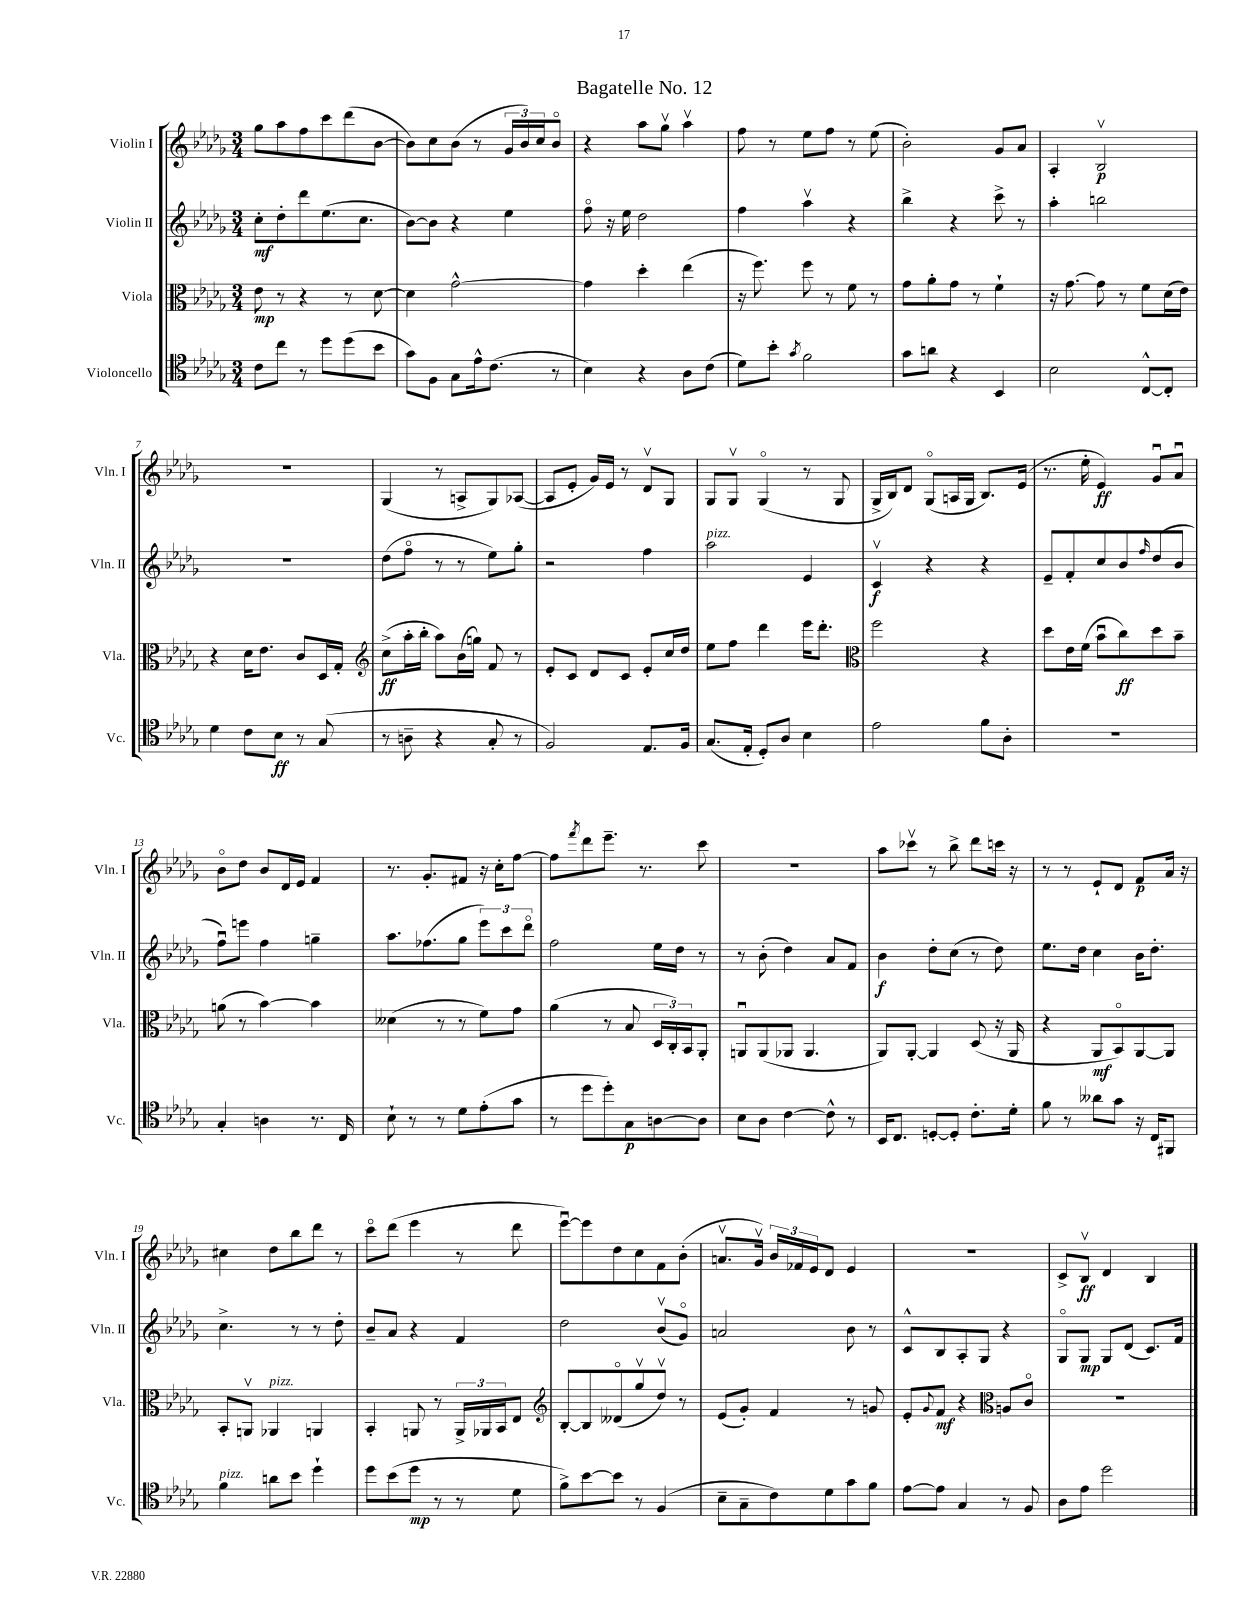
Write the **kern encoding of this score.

**kern	**dynam	**kern	**dynam	**kern	**dynam	**kern	**dynam
*part4	*part4	*part3	*part3	*part2	*part2	*part1	*part1
*staff4	*staff4	*staff3	*staff3	*staff2	*staff2	*staff1	*staff1
*I"Violoncello	*	*I"Viola	*	*I"Violin II	*	*I"Violin I	*
*I'Vc.	*	*I'Vla.	*	*I'Vln. II	*	*I'Vln. I	*
*clefC4	*	*clefC3	*	*clefG2	*	*clefG2	*
*k[b-e-a-d-g-]	*	*k[b-e-a-d-g-]	*	*k[b-e-a-d-g-]	*	*k[b-e-a-d-g-]	*
*M3/4	*	*M3/4	*	*M3/4	*	*M3/4	*
=1	=1	=1	=1	=1	=1	=1	=1
8c\L	.	8e-\	mp	8cc'\L	mf	8gg-\L	.
8cc\J	.	8r	.	8dd-'\	.	8aa-\	.
8r	.	4r	.	8ddd-\	.	8ff\	.
8dd-\L	.	.	.	(8.ee-\	.	8ccc\	.
(8dd-\	.	8r	.	.	.	(8ddd-\	.
.	.	.	.	8.cc\J	.	.	.
8b-\J	.	[8d-\	.	.	.	[8b-\J	.
=2	=2	=2	=2	=2	=2	=2	=2
8g-\L)	.	4d-\]	.	[8b-\L)	.	8b-\L])	.
8F\J	.	.	.	8b-\J]	.	8cc\	.
8G-\L	.	[2g-^^\	.	4r	.	(8b-\J	.
16e-^^\k	.	.	.	.	.	8r	.
(8.c\J	.	.	.	.	.	.	.
.	.	.	.	4ee-\	.	24g-/LL	.
.	.	.	.	.	.	24b-/)	.
.	.	.	.	.	.	24cc/J	.
8r	.	.	.	.	.	8b-/J	.
=3	=3	=3	=3	=3	=3	=3	=3
4B-\)	.	4g-\]	.	8ff\	.	4r	.
.	.	.	.	16r	.	.	.
.	.	.	.	16ee-\	.	.	.
4r	.	4dd-'\	.	2dd-\	.	8aa-\L	.
.	.	.	.	.	.	8gg-v\J	.
8A-\L	.	(4ee-\	.	.	.	4aa-v\	.
(8c\J	.	.	.	.	.	.	.
=4	=4	=4	=4	=4	=4	=4	=4
8d-\L)	.	16r	.	4ff\	.	8ff\	.
.	.	8.ff\)	.	.	.	.	.
8b-'\J	.	.	.	.	.	8r	.
8qg-/	.	.	.	.	.	.	.
2f\	.	8ff\	.	4aa-v\	.	8ee-\L	.
.	.	8r	.	.	.	8ff\J	.
.	.	8f\	.	4r	.	8r	.
.	.	8r	.	.	.	(8ee-\	.
=5	=5	=5	=5	=5	=5	=5	=5
8g-\L	.	8g-\L	.	4bb-^\	.	2b-'\)	.
8an\J	.	8a-'\	.	.	.	.	.
4r	.	8g-\J	.	4r	.	.	.
.	.	8r	.	.	.	.	.
4BB-/	.	4f`\	.	8ccc^\	.	8g-/L	.
.	.	.	.	8r	.	8a-/J	.
=6	=6	=6	=6	=6	=6	=6	=6
2B-\	.	16r	.	4aa-'\	.	4A-'/	.
.	.	[8.g-\	.	.	.	.	.
.	.	8g-\]	.	2bbn\	.	2B-v/	p
.	.	8r	.	.	.	.	.
[8C^^/L	.	8f\L	.	.	.	.	.
8C'/J]	.	(16d-\L	.	.	.	.	.
.	.	16e-\JJ)	.	.	.	.	.
!!LO:LB:g=z
=7	=7	=7	=7	=7	=7	=7	=7
4d-\	.	4r	.	2.r	.	2.r	.
8c\L	.	16d-\KL	.	.	.	.	.
.	.	8.e-\J	.	.	.	.	.
8B-\J	ff	.	.	.	.	.	.
8r	.	8c/L	.	.	.	.	.
(8G-/	.	16D-/L	.	.	.	.	.
.	.	16G-'/JJ	.	.	.	.	.
=8	=8	=8	=8	=8	=8	=8	=8
*	*	*clefG2	*	*	*	*	*
8r	.	(8cc^\L	ff	(8dd-\L	.	(4G-/	.
8An~\	.	16aa-'\L	.	8ff\J	.	.	.
.	.	16bb-'\JJ	.	.	.	.	.
4r	.	8aa-\L)	.	8r	.	8r	.
.	.	(16b-\L	.	8r	.	8An^/L	.
.	.	16ggn\JJ)	.	.	.	.	.
8G-'/	.	8f/	.	8ee-\L)	.	8G-/)	.
8r	.	8r	.	8gg-'\J	.	([8A-X/J	.
=9	=9	=9	=9	=9	=9	=9	=9
2F/)	.	8e-'/L	.	2r	.	8A-/L]	.
.	.	8c/J	.	.	.	8e-'/J	.
.	.	8d-/L	.	.	.	16g-/LL)	.
.	.	.	.	.	.	16e-/JJ	.
.	.	8c/J	.	.	.	8r	.
8.E-/L	.	8e-'/L	.	4ff\	.	8d-v/L	.
.	.	16cc/L	.	.	.	8G-/J	.
16F/Jk	.	16dd-/JJ	.	.	.	.	.
=10	=10	=10	=10	=10	=10	=10	=10
!	!	!	!	!LO:TX:a:i:t=pizz.	!	!	!
(8.G-/L	.	8ee-\L	.	2aa-\	.	8G-/L	.
.	.	8ff\J	.	.	.	8G-v/J	.
16E-'/Jk	.	.	.	.	.	.	.
8D-'/L)	.	4ddd-\	.	.	.	(4G-/	.
8A-/J	.	.	.	.	.	.	.
4B-\	.	16eee-\KL	.	4e-/	.	8r	.
.	.	8.ddd-'\J	.	.	.	.	.
.	.	.	.	.	.	8G-/	.
=11	=11	=11	=11	=11	=11	=11	=11
*	*	*clefC3	*	*	*	*	*
2e-\	.	2ff\	.	4cv/	f	16G-^/LL	.
.	.	.	.	.	.	16B-/J)	.
.	.	.	.	.	.	8d-/J	.
.	.	.	.	4r	.	(8G-/L	.
.	.	.	.	.	.	16An/L	.
.	.	.	.	.	.	16G-/JJ	.
8f\L	.	4r	.	4r	.	8.B-/L)	.
8A-'\J	.	.	.	.	.	.	.
.	.	.	.	.	.	(16e-/Jk	.
=12	=12	=12	=12	=12	=12	=12	=12
2.r	.	8dd-\L	.	8e-~/L	.	8.r	.
.	.	16e-\L	.	8f'/	.	.	.
.	.	(16f\JJ	.	.	.	16ee-'\	.
.	.	8b-u\L	.	8cc/	.	4e-/)	ff
.	.	8cc\)	ff	8b-/	.	.	.
.	.	.	.	16qqff/	.	.	.
.	.	8dd-\	.	(8dd-/	.	8g-u/L	.
.	.	8b-~\J	.	8b-/J	.	8a-u/J	.
!!LO:LB:g=z
=13	=13	=13	=13	=13	=13	=13	=13
4G-'/	.	(8an\	.	8ffu\L)	.	8b-\L	.
.	.	8r	.	8eeen\J	.	8dd-\J	.
4An\	.	[4b-\)	.	4ff\	.	8b-/L	.
.	.	.	.	.	.	16d-/L	.
.	.	.	.	.	.	16e-/JJ	.
8.r	.	4b-\]	.	4ggn~\	.	4f/	.
16C/	.	.	.	.	.	.	.
=14	=14	=14	=14	=14	=14	=14	=14
8B-`\	.	(4d--X\	.	8.aa-\L	.	8.r	.
8r	.	.	.	.	.	.	.
.	.	.	.	(8.ff-X\	.	8.g-'/L	.
8r	.	8r	.	.	.	.	.
8d-\L	.	8r	.	8gg-\J	.	8f#X/J	.
(8e-'\	.	8f\L)	.	12eee-\L)	.	16r	.
.	.	.	.	.	.	16cc'\KL	.
.	.	.	.	12ccc\	.	.	.
8g-\J	.	8g-\J	.	.	.	[8ff\J	.
.	.	.	.	12ddd-\J	.	.	.
=15	=15	=15	=15	=15	=15	=15	=15
8r	.	(4a-\	.	2ff\	.	8ff\L]	.
.	.	.	.	.	.	8qfff/	.
8dd-\L	.	.	.	.	.	8ddd-\	.
8dd-'\)	.	8r	.	.	.	8.eee-~\J	.
8G-\	p	8B-/	.	.	.	.	.
.	.	.	.	.	.	8.r	.
[8An\	.	24D-/LL	.	16ee-\LL	.	.	.
.	.	24C'/)	.	.	.	.	.
.	.	.	.	16dd-\JJ	.	.	.
.	.	24BB-/J	.	.	.	.	.
8A\J]	.	8AA-'/J	.	8r	.	8ccc\	.
=16	=16	=16	=16	=16	=16	=16	=16
8B-\L	.	8AAnu/L	.	8r	.	2.r	.
8A-\J	.	(8AA/	.	(8b-'\	.	.	.
[4c\	.	8AA-X/J	.	4dd-\)	.	.	.
.	.	4.AA-/	.	.	.	.	.
8c^^\]	.	.	.	8a-/L	.	.	.
8r	.	.	.	8f/J	.	.	.
=17	=17	=17	=17	=17	=17	=17	=17
16BB-/KL	.	8AA-/L)	.	4b-\	f	8aa-\L	.
8.C/J	.	.	.	.	.	.	.
.	.	[8AA-'/J	.	.	.	8ccc-Xv\J	.
[8Dn'/L	.	4AA-/]	.	8dd-'\L	.	8r	.
8D'/J]	.	.	.	(8cc\J	.	8bb-^\	.
8.c'\L	.	(8D-/	.	8r	.	8ddd-\L	.
.	.	16r	.	8dd-\)	.	16cccn\Jk	.
16d-'\Jk	.	16AA-/	.	.	.	16r	.
=18	=18	=18	=18	=18	=18	=18	=18
8f\	.	4r	.	8.ee-\L	.	8r	.
8r	.	.	.	.	.	8r	.
.	.	.	.	16dd-\Jk	.	.	.
8a--X\L	.	8AA-/L	mf	4cc\	.	8e-`/L	.
8g-\J	.	8BB-/)	.	.	.	8d-/J	.
16r	.	[8AA-/	.	16b-\KL	.	8f/L	p
16C/KL	.	.	.	8.dd-'\J	.	.	.
8FF#X/J	.	8AA-/J]	.	.	.	16a-/Jk	.
.	.	.	.	.	.	16r	.
!!LO:LB:g=z
=19	=19	=19	=19	=19	=19	=19	=19
!LO:TX:a:i:t=pizz.	!	!	!	!	!	!	!
4f\	.	8BB-'/L	.	4.cc^\	.	4cc#X\	.
.	.	8AAnv/J	.	.	.	.	.
!	!	!LO:TX:a:i:t=pizz.	!	!	!	!	!
8an\L	.	4AA-X/	.	.	.	8dd-\L	.
8b-\J	.	.	.	8r	.	8bb-\	.
4dd-`\	.	4AAn/	.	8r	.	8ddd-\J	.
.	.	.	.	8dd-'\	.	8r	.
=20	=20	=20	=20	=20	=20	=20	=20
8dd-\L	.	4BB-'/	.	8b-~/L	.	8ccc\L	.
(8b-\	.	.	.	8a-/J	.	(8ddd-\J	.
8dd-\J	mp	8AAn/	.	4r	.	4eee-\	.
8r	.	8r	.	.	.	.	.
8r	.	24AA^/LL	.	4f/	.	8r	.
.	.	24AA-X/	.	.	.	.	.
.	.	24BB-/J	.	.	.	.	.
8d-\	.	8E-/J	.	.	.	8ddd-\	.
=21	=21	=21	=21	=21	=21	=21	=21
*	*	*clefG2	*	*	*	*	*
8f^\L)	.	[8B-'/L	.	2dd-\	.	[8eee-u\L)	.
[8b-\	.	8B-/]	.	.	.	8eee-\]	.
8b-\J]	.	(8d--X/	.	.	.	8dd-\	.
8r	.	8gg-v/	.	.	.	8cc\	.
(4F/	.	8dd-v/J)	.	(8b-v/L	.	8f\	.
.	.	8r	.	8g-/J)	.	(8b-'\J	.
=22	=22	=22	=22	=22	=22	=22	=22
8B-~\L	.	(8e-/L	.	2an/	.	8.anv/L	.
8G-~\	.	8g-'/J)	.	.	.	.	.
.	.	.	.	.	.	16g-v/Jk)	.
8c\)	.	4f/	.	.	.	24b-/LL	.
.	.	.	.	.	.	24f-X/	.
.	.	.	.	.	.	24e-/J	.
8d-\	.	.	.	.	.	8d-/J	.
8g-\	.	8r	.	8b-\	.	4e-/	.
8f\J	.	8gn/	.	8r	.	.	.
=23	=23	=23	=23	=23	=23	=23	=23
[8e-\L	.	8e-'/L	.	8c^^/L	.	2.r	.
.	.	8qqg-/	.	.	.	.	.
8e-\J]	.	8f/J	mf	8B-/	.	.	.
4G-/	.	4r	.	8A-'/	.	.	.
.	.	.	.	8G-/J	.	.	.
*	*	*clefC3	*	*	*	*	*
8r	.	8An/L	.	4r	.	.	.
8F/	.	8c/J	.	.	.	.	.
=24	=24	=24	=24	=24	=24	=24	=24
8A-\L	.	2.r	.	8G-/L	.	8c^/L	.
8e-\J	.	.	.	8G-/J	mp	8B-v/J	ff
2dd-\	.	.	.	8G-/L	.	4d-/	.
.	.	.	.	(8d-/J	.	.	.
.	.	.	.	8.c/L)	.	4B-/	.
.	.	.	.	16f/Jk	.	.	.
==	==	==	==	==	==	==	==
*-	*-	*-	*-	*-	*-	*-	*-
